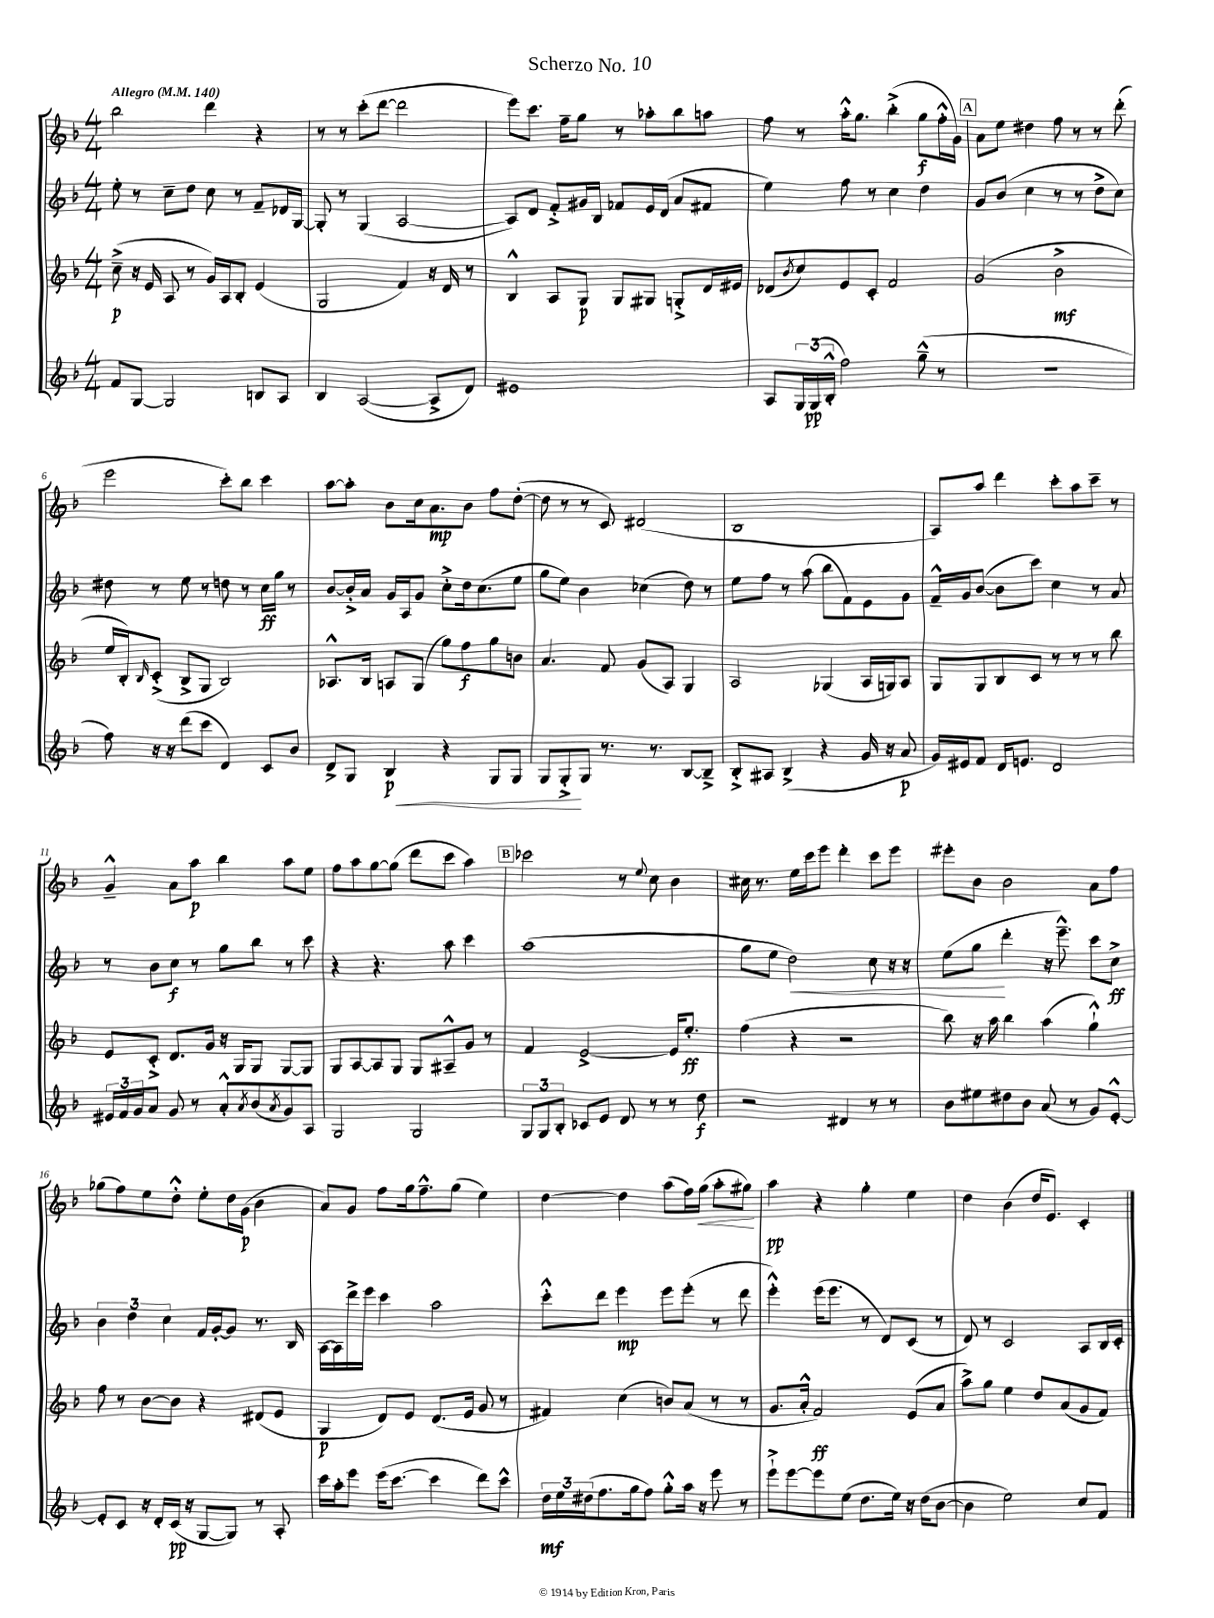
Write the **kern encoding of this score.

**kern	**kern	**kern	**kern
*staff4	*staff3	*staff2	*staff1
*clefG2	*clefG2	*clefG2	*clefG2
*k[b-]	*k[b-]	*k[b-]	*k[b-]
*M4/4	*M4/4	*M4/4	*M4/4
*MM140	*MM140	*MM140	*MM140
8f	(8cc~^	8ee'	2bb-
[8G	16r	8r	.
.	16e	.	.
2G]	8A	8cc~	.
.	8r	8dd	.
.	16g)	8cc	4ddd
.	16A	.	.
.	8B-'	8r	.
8B	(4e	8f~	4r
8A	.	16d-	.
.	.	[16G	.
=	=	=	=
4B-	2G	8G']	8r
.	.	8r	8r
([2A	.	(4G	(8ccc'
.	.	.	[8ddd
.	4f)	[2A	2ddd]
8A^]	16r	.	.
.	16d	.	.
8d)	8r	.	.
=	=	=	=
1e#	4B-^^	8A])	8eee)
.	.	8d	8.ccc
.	8A	8f'^	.
.	.	.	16ff~
.	8G	16g#	8gg
.	.	16B-	.
.	8G	8f-	8r
.	8G#	16e	8aa-'
.	.	(16d	.
.	8G'^	8a	8bb-
.	16d	8f#	8aa
.	16e#	.	.
=	=	=	=
8A	(8d-	4ee)	8ff
.	8qb-	.	.
24G	8cc)	.	8r
(24G	.	.	.
24B-'^^	.	.	.
2ff)	8e	8ff	16aa'^^
.	.	.	8.gg
.	8c'	8r	.
.	2f	4cc	(4bb-'^
(8gg~^^	.	4dd	8gg
8r	.	.	16ff'^^
.	.	.	16g)
=	=	=	=
1r	(2g	8g	8a
.	.	(8b-	8ee
.	.	4cc	4dd#
.	2b-^	8r	8ff
.	.	8r	8r
.	.	8dd^	8r
.	.	8cc)	(8ddd'
=	=	=	=
8ff)	16ee	8dd#	2eee
.	16B-')	.	.
.	16qqB-	.	.
16r	(8c'^	8r	.
16r	.	.	.
(8ddd	8B-^	8ee	.
8ccc	8G	8r	.
4d)	2B-)	8dd	8ccc')
.	.	8r	8bb-
8c	.	16cc	4ccc
.	.	16gg	.
8b-	.	8r	.
=	=	=	=
8d^	8.A-^^	[8b-	[8aa
8G	.	16b-'^]	8aa']
.	16B-	16a	.
4B-	8A	16g	8b-
.	.	16A	.
.	(8G	8g	16cc
.	.	.	8.a
4r	8gg)	8cc'^	.
.	8ff	16dd	8b-
.	.	(8.cc	.
8G	8gg	.	8ff
8G	8b	8ee	([8dd'
=	=	=	=
8G	4.a	8gg	8dd]
8G'^	.	8ee)	8r
8G	.	4b-	8r
8.r	8f	.	8c)
.	(8g	(4cc-	(2d#
8.r	.	.	.
.	8A)	.	.
[8B-	4G	8dd)	.
8B-~^]	.	8r	.
=	=	=	=
8B-'^	2A	8ee	1B-
8A#	.	8ff	.
(4B-^	.	8r	.
.	.	(8aa	.
4r	(4G-	8bb-	.
.	.	8f)	.
16g	16A	8e	.
16r	16G)	.	.
8a	8A	8g	.
=	=	=	=
16g)	8G	16f~^^	8A)
16e#	.	16g	.
8f	8G	([8b-	8aa
16d	8B-	8b-]	4ddd
8.e	.	.	.
.	8c	8ccc)	.
2d	8r	4cc	8ccc'
.	8r	.	8aa
.	8r	8r	8ccc~
.	8bb-	8a	8r
=	=	=	=
24e#	8e	8r	4g~^^
24f	.	.	.
24g	.	.	.
8a	8c'^	8b-	.
8g	8.d	8cc	8a
8r	.	8r	8aa
.	16g	.	.
8a'^^	16r	8gg	4bb-
.	16G	.	.
8qa	.	.	.
(8b-	8G	8bb-	.
8qa	.	.	.
8g)	[8G	8r	8aa
8A	8G]	8ccc	8ee
=	=	=	=
2G	8G	4r	8ff
.	[8A	.	8aa
.	8A]	4.r	[8gg
.	8G	.	(8gg]
2G	8G	.	8ddd
.	8A#~^^	8aa	8ccc
.	8g	4ccc	4aa)
.	8r	.	.
=	=	=	=
12G	4f	(1aa	2ccc-
12G	.	.	.
12B-'	.	.	.
8c-	[2e^	.	.
8e	.	.	.
8d	.	.	8r
.	.	.	8qqee
8r	.	.	8cc
8r	16e]	.	4b-
.	8.ee'	.	.
8dd	.	.	.
=	=	=	=
2r	(4ff	8gg	16cc#
.	.	.	8.r
.	.	8ee	.
.	4r	2dd)	16ee
.	.	.	16ccc
.	.	.	8eee
4d#	2r	.	4ddd'
8r	.	8cc	8ccc
8r	.	16r	8eee
.	.	16r	.
=	=	=	=
8b-	8bb-)	(8ee	8eee#'
8ee#	16r	8gg	8b-
.	16aa	.	.
8dd#	4bb-	4ddd'	2b-
8b-	.	.	.
(8a	(4aa	16r	.
.	.	8.eee~^^)	.
8r	.	.	.
8g)	4gg`^^)	8ccc	8a
[8e'^^	.	8cc^	8ff
=	=	=	=
8e']	8ff	6b-	(8gg-
8c	8r	.	8ff)
.	.	6dd	.
16r	[8b-	.	8ee
16d'	.	.	.
.	.	6cc	.
(16c	8b-]	.	8dd'^^
16r	.	.	.
[8G	4r	16f	8ee'
.	.	[16g'	.
8G])	.	8g]	16dd
.	.	.	(16g
8r	(8d#	8.r	4b-
8A'	8e	.	.
.	.	16B-	.
=	=	=	=
16ccc	4G	[16A	8a)
16aa'	.	16A]	.
8eee	.	16ddd^	8g
.	.	16eee	.
(16eee	8d)	4ccc	8ff
[8.ccc	.	.	.
.	8e	.	16gg
.	.	.	8.ff~^^
4ccc]	(8.d	2aa	.
.	.	.	(8gg
.	16e	.	.
8ddd)	8g	.	4ee)
8ccc^^	8r	.	.
=	=	=	=
24dd	4f#)	8ccc'^^	[4dd
24ee	.	.	.
(24dd#	.	.	.
8.ff	.	8ddd	.
.	(4cc	4eee	4dd]
16gg	.	.	.
8ff)	.	.	.
8gg'^^	8b)	8eee	(8aa
16aa	(8a	(8eee'	16ff)
16r	.	.	(16gg
8eee	8r	8r	8aa'
8r	8r	8ddd	8gg#)
=	=	=	=
8eee`^	8.g	4eee'^^)	4aa
[8eee	.	.	.
.	16a'^^	.	.
8eee]	2f)	(16eee	4r
.	.	8.eee	.
(8ee	.	.	.
8.dd	.	8r	4gg'
.	.	8d)	.
16ee)	.	.	.
16r	(8e	(8c	4ee
(16dd	.	.	.
[8b-	8a	8r	.
=	=	=	=
4b-]	8aa^)	8d)	4dd
.	8gg	8r	.
2ee)	4ee	2c	(4b-
.	8dd	.	16dd
.	.	.	8.e)
.	(8a	.	.
8cc	8g	8A	4c'
8f	8f)	16B-	.
.	.	16c'	.
==	==	==	==
*-	*-	*-	*-
